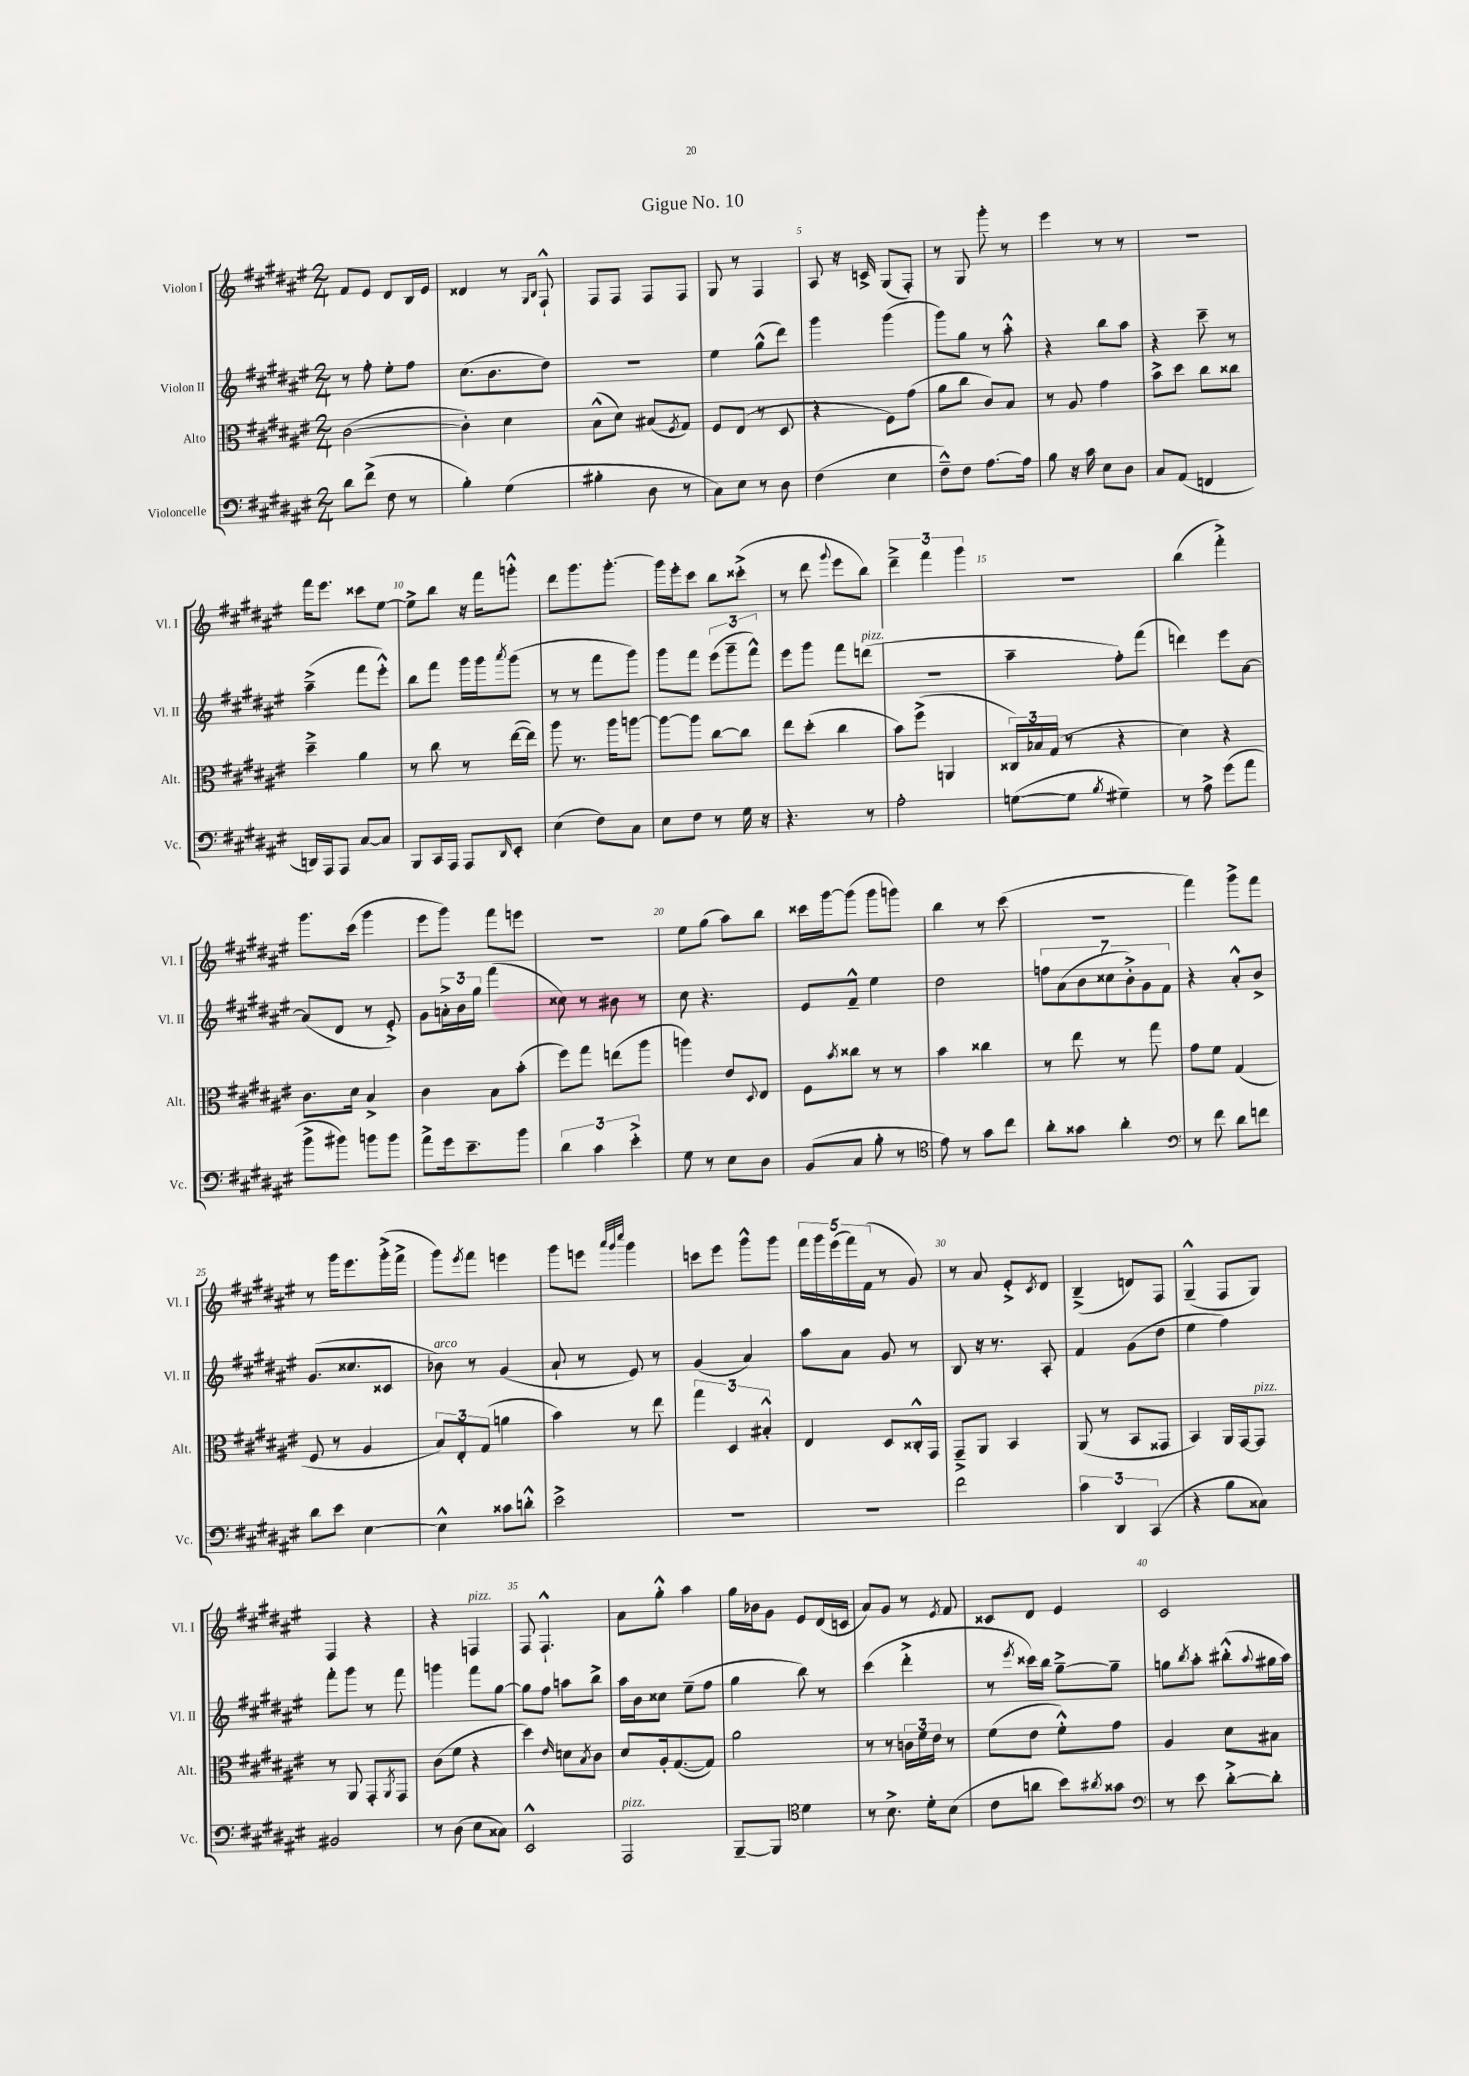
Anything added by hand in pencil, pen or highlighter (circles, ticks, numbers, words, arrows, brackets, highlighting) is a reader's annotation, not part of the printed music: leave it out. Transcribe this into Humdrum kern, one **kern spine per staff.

**kern	**kern	**kern	**kern
*staff4	*staff3	*staff2	*staff1
*clefF4	*clefC3	*clefG2	*clefG2
*k[f#c#g#d#a#e#]	*k[f#c#g#d#a#e#]	*k[f#c#g#d#a#e#]	*k[f#c#g#d#a#e#]
*M2/4	*M2/4	*M2/4	*M2/4
8d#	([2c#	8r	8f#
(8f#^	.	8ff#'	8e#
8F#	.	8ee#'	8d#
8r	.	8ff#	16B
.	.	.	16e#
=	=	=	=
4B')	4c#'])	(8.cc#	4d##
.	.	8.b	.
(4G#	4d#	.	8r
.	.	.	16qqG#
.	.	.	16qqB
.	.	8dd#)	8F#`^^
=	=	=	=
4B#'	(8B^^	2r	8F#
.	8d#)	.	8F#
8D#	(8B#	.	8F#
.	8qF#	.	.
8r	8G#)	.	8F#
=	=	=	=
8C#)	8F#	4ee#	8G#
8E#	(8E#	.	8r
8r	8r	(8gg#^^	4F#
8D#	8D#	8ddd#)	.
=	=	=	=
(4F#	4r	4ggg#	8A#
.	.	.	16r
.	.	.	16c^
4E#	8F#)	(4ggg#	(8G#
.	(8g#	.	8F#')
=	=	=	=
8F#~^^)	8a#	8ggg#)	8r
8F#	8cc#	8gg#	8G#
[8.A#	8c#)	8r	8ggg#'
.	8B	8aa#'^^	8r
16A#]	.	.	.
=	=	=	=
8B	8r	4r	4eee#
16r	8A#	.	.
16c#	.	.	.
8E#	4g#	8bb	8r
8D#	.	8aa#	8r
=	=	=	=
8C#	8b^	4r	2r
(8AA#	8dd#	.	.
4FF	8cc#	8ccc#~	.
.	8cc##	8r	.
=	=	=	=
16DD)	4dd#~^	(4aa#~^	16fff#
16AAA#	.	.	8.eee#
8AAA#	.	.	.
[8C#	4a#	8fff#	8ccc##
8C#]	.	8eee#'^^)	[8ee#
=	=	=	=
8BBB	8r	8bb	8ee#^]
16CC#	8cc#	8fff#	8bb
16AAA#	.	.	.
8AAA#	8r	16ggg#	16r
.	.	16ggg#	16fff#
16qqDD#	.	8qaaa#	.
8EE#'	([16ee#	(8ggg#	8ggg'^^
.	16ee#])	.	.
=	=	=	=
(4E#	8aa#	8r	8ddd#
.	8.r	8r	8.ggg#
8F#)	.	8fff#	.
.	16aa#	.	[8.ggg#'
8C#	[8aa	8ggg#)	.
=	=	=	=
8E#	8aa_	8ggg#	16ggg#]
.	.	.	16eee#'
8F#	8aa]	8fff#	8ccc#
8r	[8cc#	(12eee#	8bb
.	.	12ggg#~	.
16G#	8cc#]	.	(8ccc##'^
.	.	12fff#^^)	.
16r	.	.	.
=	=	=	=
4.r	8ee#	8eee#	8r
.	(8dd#'	8ggg#	8ddd#
.	.	.	8qqggg#
.	4cc#	8fff#	8eee#
8r	.	(8ddd	8bb)
=	=	=	=
2A#'	8b)	2r	6ddd#~^
.	(8ff#^	.	.
.	.	.	6fff#
.	4AA	.	.
.	.	.	6ggg#
=	=	=	=
([8G	24C##)	4aa#~	2r
.	24B-	.	.
.	(24G#	.	.
8G]	8r	.	.
8qB	.	.	.
4G#~)	4r	8ff#')	.
.	.	(8fff#	.
=	=	=	=
8r	4d#)	4ddd)	(4bb
8A#^	.	.	.
(8g#	4r	8eee#	4fff#'^)
8a#	.	[8a#	.
=	=	=	=
8b^	8.c#	(8a#]	8.ggg#
8b#)	.	8d#	.
.	16d#	.	(16ccc#
8b	4B^	8r	4ggg#
8b	.	8e#'^)	.
=	=	=	=
8a#^	4c#	8g#	8eee#
16g#	.	24a'^	8ggg#)
.	.	24b	.
8.e#~	.	.	.
.	.	24gg#	.
.	8B	(4fff#	8fff#
8b	(8b'	.	8eee
=	=	=	=
6d#	8ff#)	8cc##)	2r
.	8gg#	8r	.
6c#	.	.	.
.	(8ee	8b#	.
6e#'^	.	.	.
.	8aa#	8r	.
=	=	=	=
8G#	4aa)	8cc#	8ee#
8r	.	4.r	(8gg#
8E#	8e#	.	8aa#)
.	8qqD#	.	.
8D#	8E#	.	8bb
=	=	=	=
(8BB	8F#	8e#	16ccc##
.	.	.	[16ggg#
.	8qb	.	.
8C#	8cc##	8f#~^^	(8ggg#]
8B'	8r	4ee#	8ggg#
8r	8r	.	8ggg)
=	=	=	=
*clefC4	*	*	*
8e#)	4b	2dd#	4bb
8r	.	.	.
8g#	4cc##	.	8r
8cc#	.	.	(8ccc#
=	=	=	=
8a#'	8r	14ff	2r
.	.	(14a#	.
8g##	8ee#	.	.
.	.	14b	.
.	.	14cc##	.
4a#'	8r	.	.
.	.	14b'^)	.
.	.	14g#	.
.	8gg#	.	.
.	.	14f#	.
=	=	=	=
*clefF4	*	*	*
8r	8g#	4r	4fff#)
8f#	8f#	.	.
8d#	(4G#	8a#'^^	8ggg#^
8f	.	8b^	8fff#
=	=	=	=
8d#	8F#	(8.g#	8r
8e#	8r	.	16ggg#
.	.	8.cc##	8.eee#
[4E#	4A#	.	.
.	.	8c##	(16ggg#'^
.	.	.	16fff#^
=	=	=	=
4E#^^]	12B)	8b-)	8ggg#)
.	12E#'	.	.
.	.	.	8qeee#
.	.	8r	8fff#
.	(12G#	.	.
8c##	4a	(4g#	4eee
8d'^^	.	.	.
=	=	=	=
2e#^	4b)	8a#`	8ggg#
.	.	8r	8eee
.	.	.	32qqaaa#
.	.	.	32qqggg#
.	.	.	32qqcccc#
.	8r	8e#)	4ggg#
.	8ee#	8r	.
=	=	=	=
2r	6gg#	(4g#	8ccc
.	.	.	8eee#
.	6D#	.	.
.	.	4a#)	8ggg#^^
.	6B#'^^	.	.
.	.	.	8ggg#
=	=	=	=
2r	4E#	8aa#	20fff#
.	.	.	20ggg#
.	.	.	(20eee#
.	.	8a#	.
.	.	.	20fff#)
.	.	.	(20f#
.	8D#	8g#	8r
.	16C##'^^	8r	8g#)
.	16GG#	.	.
=	=	=	=
2f#	8GG#~^	8B	8r
.	8AA#	16r	8a#
.	.	8.r	.
.	4BB	.	8e#'^
.	.	.	8qc#
.	.	8A#'	8d#
=	=	=	=
6c#	(8AA#	4f#	(4B~^
.	8r	.	.
6DD#	.	.	.
.	8BB	(8g#	8d)
(6CC#	.	.	.
.	8GG##	8dd#	8F#
=	=	=	=
4r	4BB)	4ee#	(4G#~^^
8B	16AA#	4ff#)	8F#
.	[16GG#	.	.
8C##)	8GG#]	.	8G#)
=	=	=	=
2BB#	8r	8fff#'	4F#
.	8AA#	8ggg#	.
.	8GG#'	8r	4r
.	8qAA#	.	.
.	8GG#	8fff#	.
=	=	=	=
8r	(8c#	4ggg	4r
(8D#	8f#	.	.
8E#	4r	8fff#	4F
8C##)	.	[8gg#	.
=	=	=	=
2EE#^^	4dd#)	8gg#]	8F#
.	.	8ff#	4.F#`^^
.	16qqe#	.	.
.	8d	8aa	.
.	8qB	.	.
.	8c#	8bb^	.
=	=	=	=
2AAA#	8d#	16aa#	8a#
.	.	16b	.
.	16A#'	8cc##	8gg#'^^
.	([8.G#	.	.
.	.	(8ee#~	4aa#
.	8G#])	8ff#	.
=	=	=	=
[8BBB~	2a#	4gg#	16gg#
.	.	.	16b-
8BBB]	.	.	8g#
*clefC4	*	*	*
4d#	.	8bb)	8e#
.	.	8r	(16d#
.	.	.	16c
=	=	=	=
8r	8r	(4ccc#	8a#)
8.B^	8r	.	8g#
.	24c	4ddd#'^	8r
.	24f#	.	.
16d#'	.	.	.
.	24e#	.	.
.	.	.	8qe#
(8B	8r	.	8f#
=	=	=	=
8c#	(8f#	8r	8c##
.	.	8qeee#	.
8a	8e#	16ccc##)	8d#
.	.	16bb	.
8b)	8f#'^^)	[8gg#~^	4e#
8qa#	.	.	.
8g##	8g#	8gg#~]	.
=	=	=	=
*clefF4	*	*	*
8r	4A#	8gg	2c#
.	.	8qbb	.
8e#	.	8aa#'	.
[8d#'^	8d#	(8bb#'^^	.
.	.	8qqaa#	.
8d#']	8B#	16gg#	.
.	.	16aa#)	.
==	==	==	==
*-	*-	*-	*-
